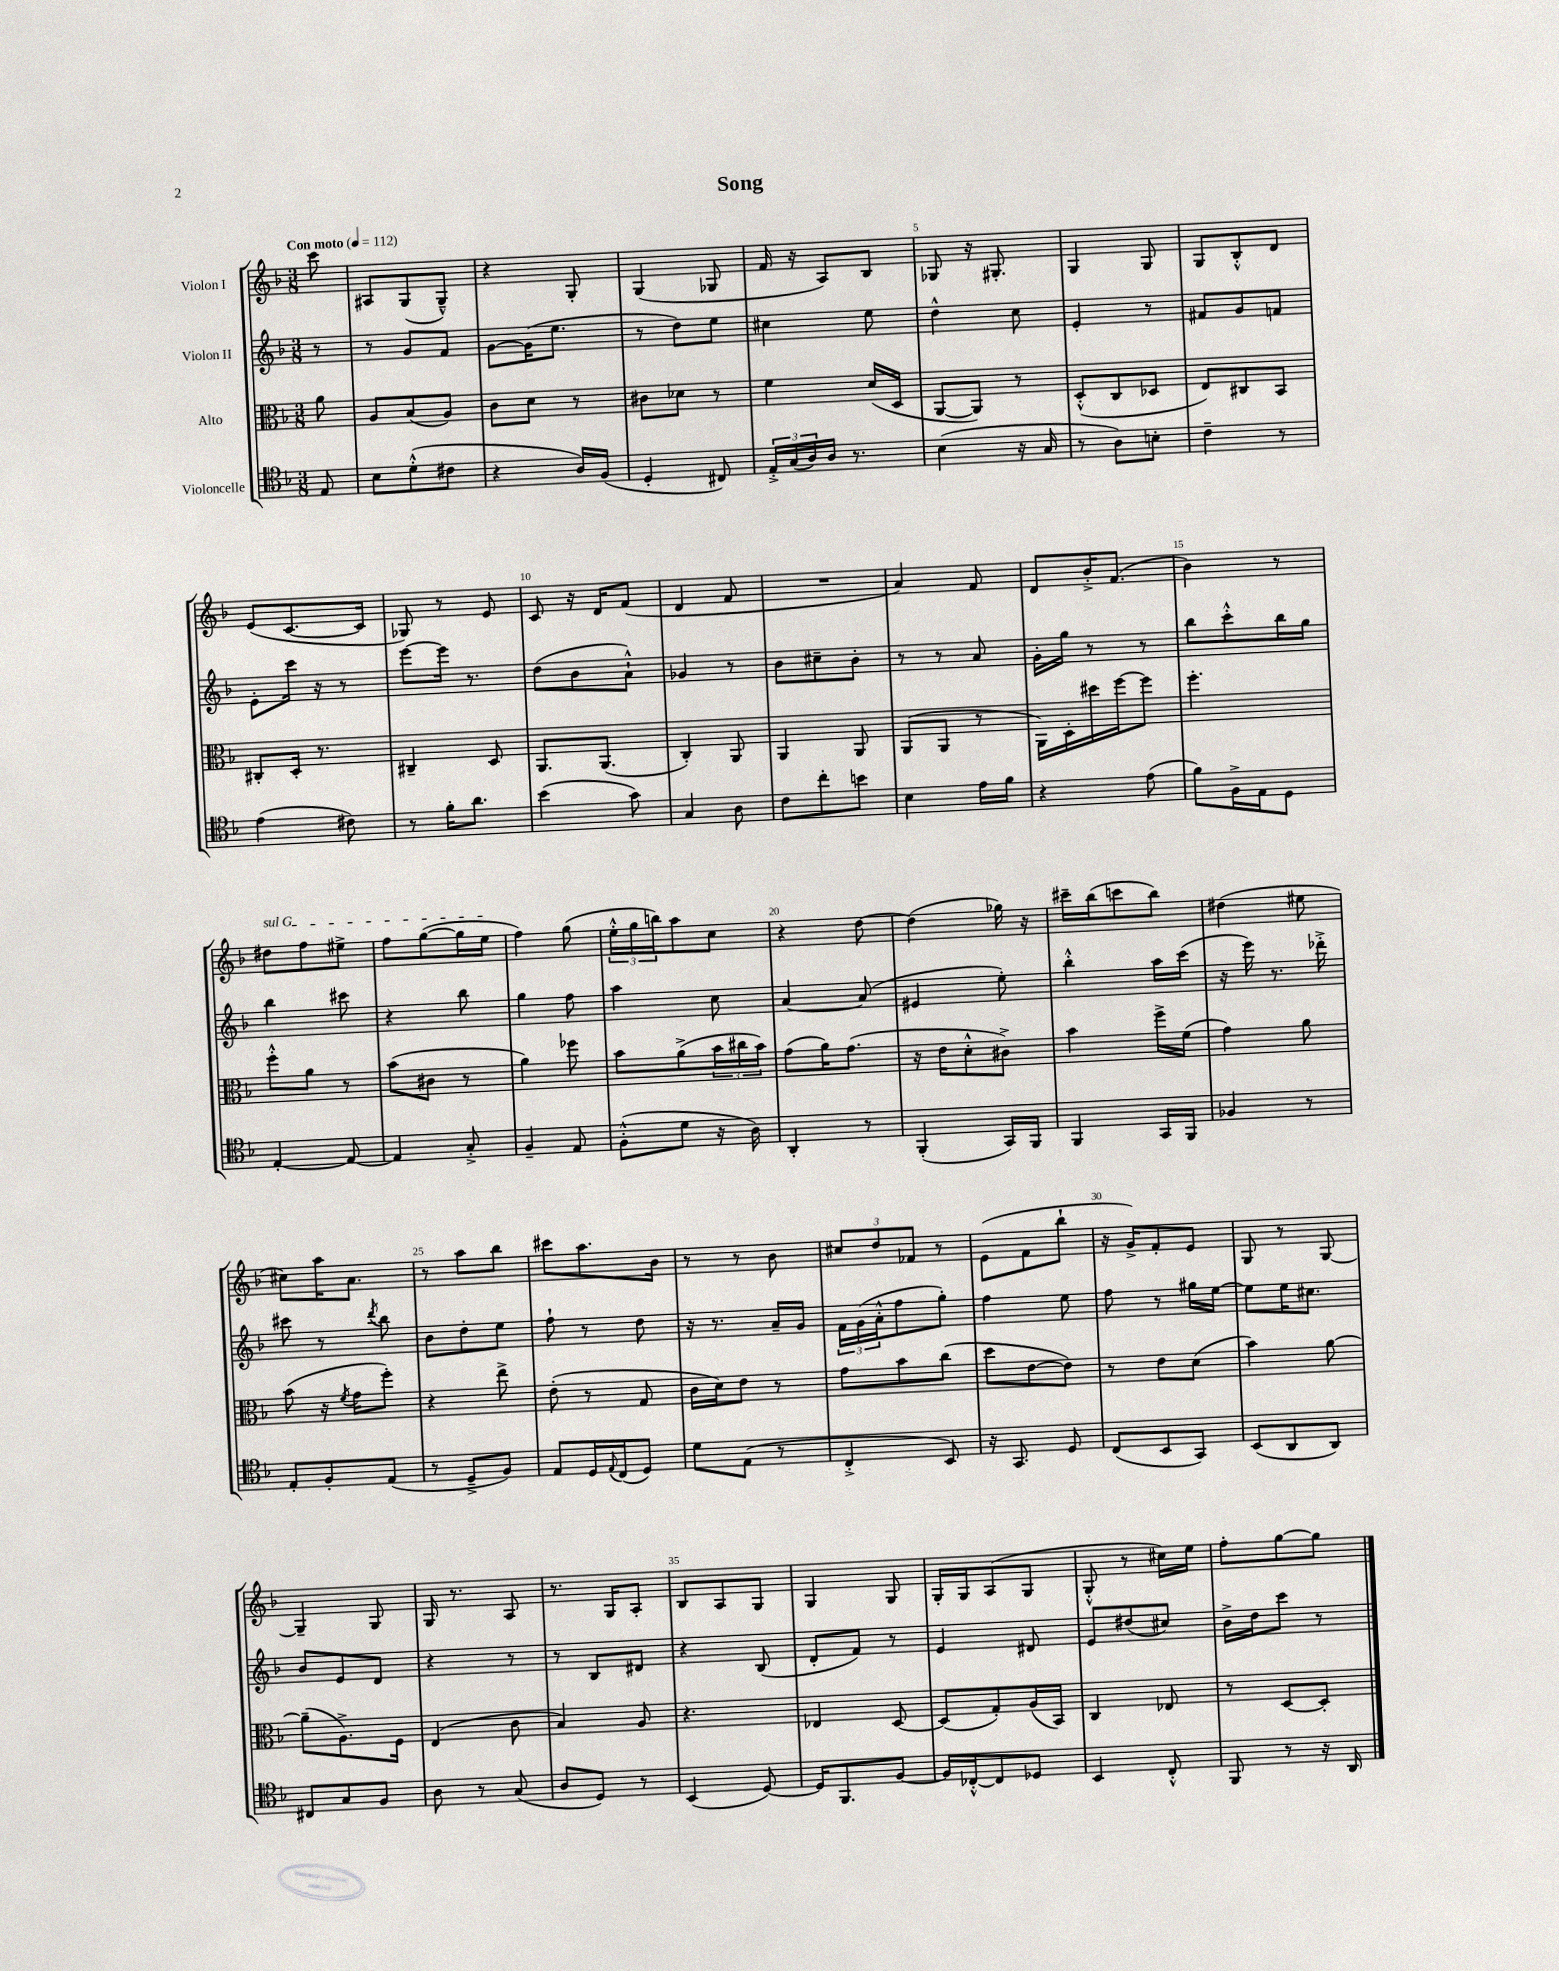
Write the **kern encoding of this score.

**kern	**kern	**kern	**kern
*staff4	*staff3	*staff2	*staff1
*clefC4	*clefC3	*clefG2	*clefG2
*k[b-]	*k[b-]	*k[b-]	*k[b-]
*M3/8	*M3/8	*M3/8	*M3/8
*MM112	*MM112	*MM112	*MM112
8E/	8a\	8r	8ccc\
=	=	=	=
8B-\L	8A/L	8r	8A#/L
(8d'^^\	(8B-/	8g/L	(8G/
8c#\J	8A/J)	8f/J	8G~^^/J)
=	=	=	=
4r	8c\L	[8g\L	4r
.	8d\J	(16g\]K	.
.	.	8.ee\J	.
16A/LL)	8r	.	8G'/
(16F/JJ	.	.	.
=	=	=	=
4D'/	8c#\L	8r	(4G/
.	8d-\J	8dd\L)	.
8C#/)	8r	8ee\J	8G-/
=	=	=	=
24E'^/LL	4f\	4cc#\	16f/
(24G/	.	.	.
.	.	.	16r
24A/)	.	.	.
16A/JJ	.	.	8A/L)
8.r	.	.	.
.	(16d/LL	8ee\	8B-/J
.	16D/JJ	.	.
=	=	=	=
(4B-\	[8AA/L	4dd^^\	8G-/
.	8AA/]J)	.	16r
.	.	.	8.G#'/
16r	8r	8cc\	.
16G/	.	.	.
=	=	=	=
8r	(8D'^^/L	4e'/	4G/
8A\L)	8C/	.	.
8B'\J	8D-/J	8r	8G/
=	=	=	=
4c~\	8E/L)	8f#/L	8G/L
.	8C#/	8g/	8B-'^^/
8r	8BB-/J	8f/J	8d/J
=	=	=	=
(4e\	8C#'/L	8e'\L	(8e/L
.	16D'/Jk	16ccc\Jk	[8.c/
.	8.r	16r	.
8c#\)	.	8r	.
.	.	.	16c/]Jk
=	=	=	=
8r	4C#~/	[8eee\L	8G-/)
16f'\LK	.	16eee\]Jk	8r
8.a\J	.	8.r	.
.	8D/	.	8e/
=	=	=	=
(4b-\	8.AA/L	(8dd\L	8c/
.	.	8b-\	16r
.	(8.AA/J	.	16d/LK
8g\)	.	8a`^^\J)	(8f/J
=	=	=	=
4G/	4C'/)	4g-/	4d/
8A\	8AA/	8r	8f/
=	=	=	=
8c\L	4AA/	8b-\L	4.r
8cc'\	.	8cc#~\	.
8b\J	8AA/	8b-'\J	.
=	=	=	=
4B-\	(8AA/L	8r	4a/)
.	8AA/J	8r	.
16e\LL	8r	8a/	8f/
16f\JJ	.	.	.
=	=	=	=
4r	16AA\LL)	16g'\LL	8d/L
.	16D'\	16gg\JJ	.
.	16dd#\	8r	16b-'^/K
.	[16ff\J	.	(8.f/J
(8e\	8ff\]J	8r	.
=	=	=	=
8f\L)	4.ff'\	8bb-\L	4b-\)
16F^\L	.	8ccc'^^\	.
16E\J	.	.	.
8D\J	.	16bb-\L	8r
.	.	16gg\JJ	.
=	=	=	=
[4E'/	8ff'^^\L	4bb-\	8dd#\L
.	8a\J	.	8ff\
8E/_	8r	8ccc#\	8ee#^\J
=	=	=	=
4E/]	(8b-\L	4r	8ff\L
.	8c#\J	.	([8gg\
8G'^/	8r	8bb-\	16gg\]L
.	.	.	16ee\JJ
=	=	=	=
4F~/	4a\)	4gg\	4ff\)
8E/	8ff-\	8ff\	(8gg\
=	=	=	=
(8F'^^\L	8b-\L	4aa\	24ee'^^\LL
.	.	.	24gg\
.	.	.	24bb\J)
8d\J	(8a^\	.	8aa\
16r	24b-\L	8cc\	8cc\J
.	24cc#\	.	.
16A\)	.	.	.
.	24b-\JJ)	.	.
=	=	=	=
4AA'/	(8g\L	[4a/	4r
.	16a\K)	.	.
.	(8.g\J	.	.
8r	.	(8a/]	[8dd\
=	=	=	=
(4FF'/	16r	4e#/	(4dd\]
.	16e\LK	.	.
.	8d'^^\	.	.
16GG/LL)	8c#^\J)	8ee'\)	16gg-\)
16FF/JJ	.	.	16r
=	=	=	=
4FF/	4b-\	4bb-'^^\	16ccc#~\LL
.	.	.	(16bb-\J
.	.	.	8ccc\
16GG/LL	16ff^\LL	16aa\LL	8bb-\J)
16FF/JJ	(16f\JJ	(16ccc\JJ	.
=	=	=	=
4F-/	4g\)	16r	(4dd#\
.	.	16eee\)	.
.	.	8.r	.
8r	8a\	.	8ee#\
.	.	16ddd-'^\	.
=	=	=	=
8E'/L	(8b-\	8ccc#\	8cc#\L)
8F'/	16r	8r	16aa\K
.	8qf/	.	.
.	16g\LK	.	8.a\J
.	.	8qddd/	.
(8E/J	8ff'\J)	8bb-\	.
=	=	=	=
8r	4r	8b-\L	8r
8D~^/L	.	8dd'\	8aa\L
8F/J)	8ee^\	8ee\J	8bb-\J
=	=	=	=
8E/L	(8e'\	8ff`\	8ccc#\L
16D/L	8r	8r	8.aa\
8qqE/	.	.	.
(16C/J	.	.	.
8D/J)	8G/	8dd\	.
.	.	.	16b-\Jk
=	=	=	=
8d\L	16c\LL	16r	8r
.	16d\J)	8.r	.
(8E\J	8e\J	.	8r
8r	8r	16a~/LL	8b-\
.	.	16g/JJ	.
=	=	=	=
4C'^/	8g\L	24f\LL	12cc#/L
.	.	(24g\	.
.	.	24a'^^\J	12dd/
.	8b-\	8ff\	.
.	.	.	12f-/J
8BB-/)	(8cc\J	8gg'\J)	8r
=	=	=	=
16r	8dd\L	4ff\	(8e\L
8.GG/	.	.	.
.	[8e\	.	8f\
8D/	8e\]J)	8ee\	8bb-`\J
=	=	=	=
(8C/L	8r	8ff\	16r
.	.	.	16g^/LK)
8BB-/	8e\L	8r	8f'/
8GG/J)	(8d\J	16gg#\LL	8e/J
.	.	[16ee\JJ	.
=	=	=	=
(8BB-/L	4b-\)	8ee\]L	8G/
8AA/	.	16ee\K	8r
.	.	8.cc#\J	.
8AA/J)	[8a\	.	[8G/
=	=	=	=
8C#/L	(8a~\]L	8b-/L	4G~/]
8G/	8.A^\)	8e/	.
8F/J	.	8d/J	8G/
.	16F\Jk	.	.
=	=	=	=
8A\	(4E/	4r	16G/
.	.	.	8.r
8r	.	.	.
(8G/	8c\	8r	8A/
=	=	=	=
8A/L	4B-/)	8r	8.r
8D/J)	.	8B-/L	.
.	.	.	16G/LK
8r	8A/	8d#/J	8A'/J
=	=	=	=
(4BB-/	4.r	4r	8B-/L
.	.	.	8A/
[8D/)	.	(8B-/	8G/J
=	=	=	=
16D/]LK	4E-/	8d'/L	4G/
8.FF/	.	.	.
.	.	8f/J)	.
[8F/J	[8D/	8r	8G/
=	=	=	=
16F/]LL	(8D/]L	4e/	16G'/LL
[16C-'^^/J	.	.	16G/J
8C-/]	8G'/)	.	(8A/
8D-/J	(16A/L	8d#/	8G/J
.	16BB-/JJ)	.	.
=	=	=	=
4BB-/	4C/	8e/L	8G'^^/
.	.	(8dd#/	8r
8C'^^/	8E-/	8cc#/J)	16cc#\LL)
.	.	.	16ee\JJ
=	=	=	=
8FF/	8r	16b-^\LL	8ff'\L
.	.	16dd\J	.
8r	[8D/L	8ccc\J	[8gg\
16r	8D'/]J	8r	8gg\]J
16AA/	.	.	.
==	==	==	==
*-	*-	*-	*-
